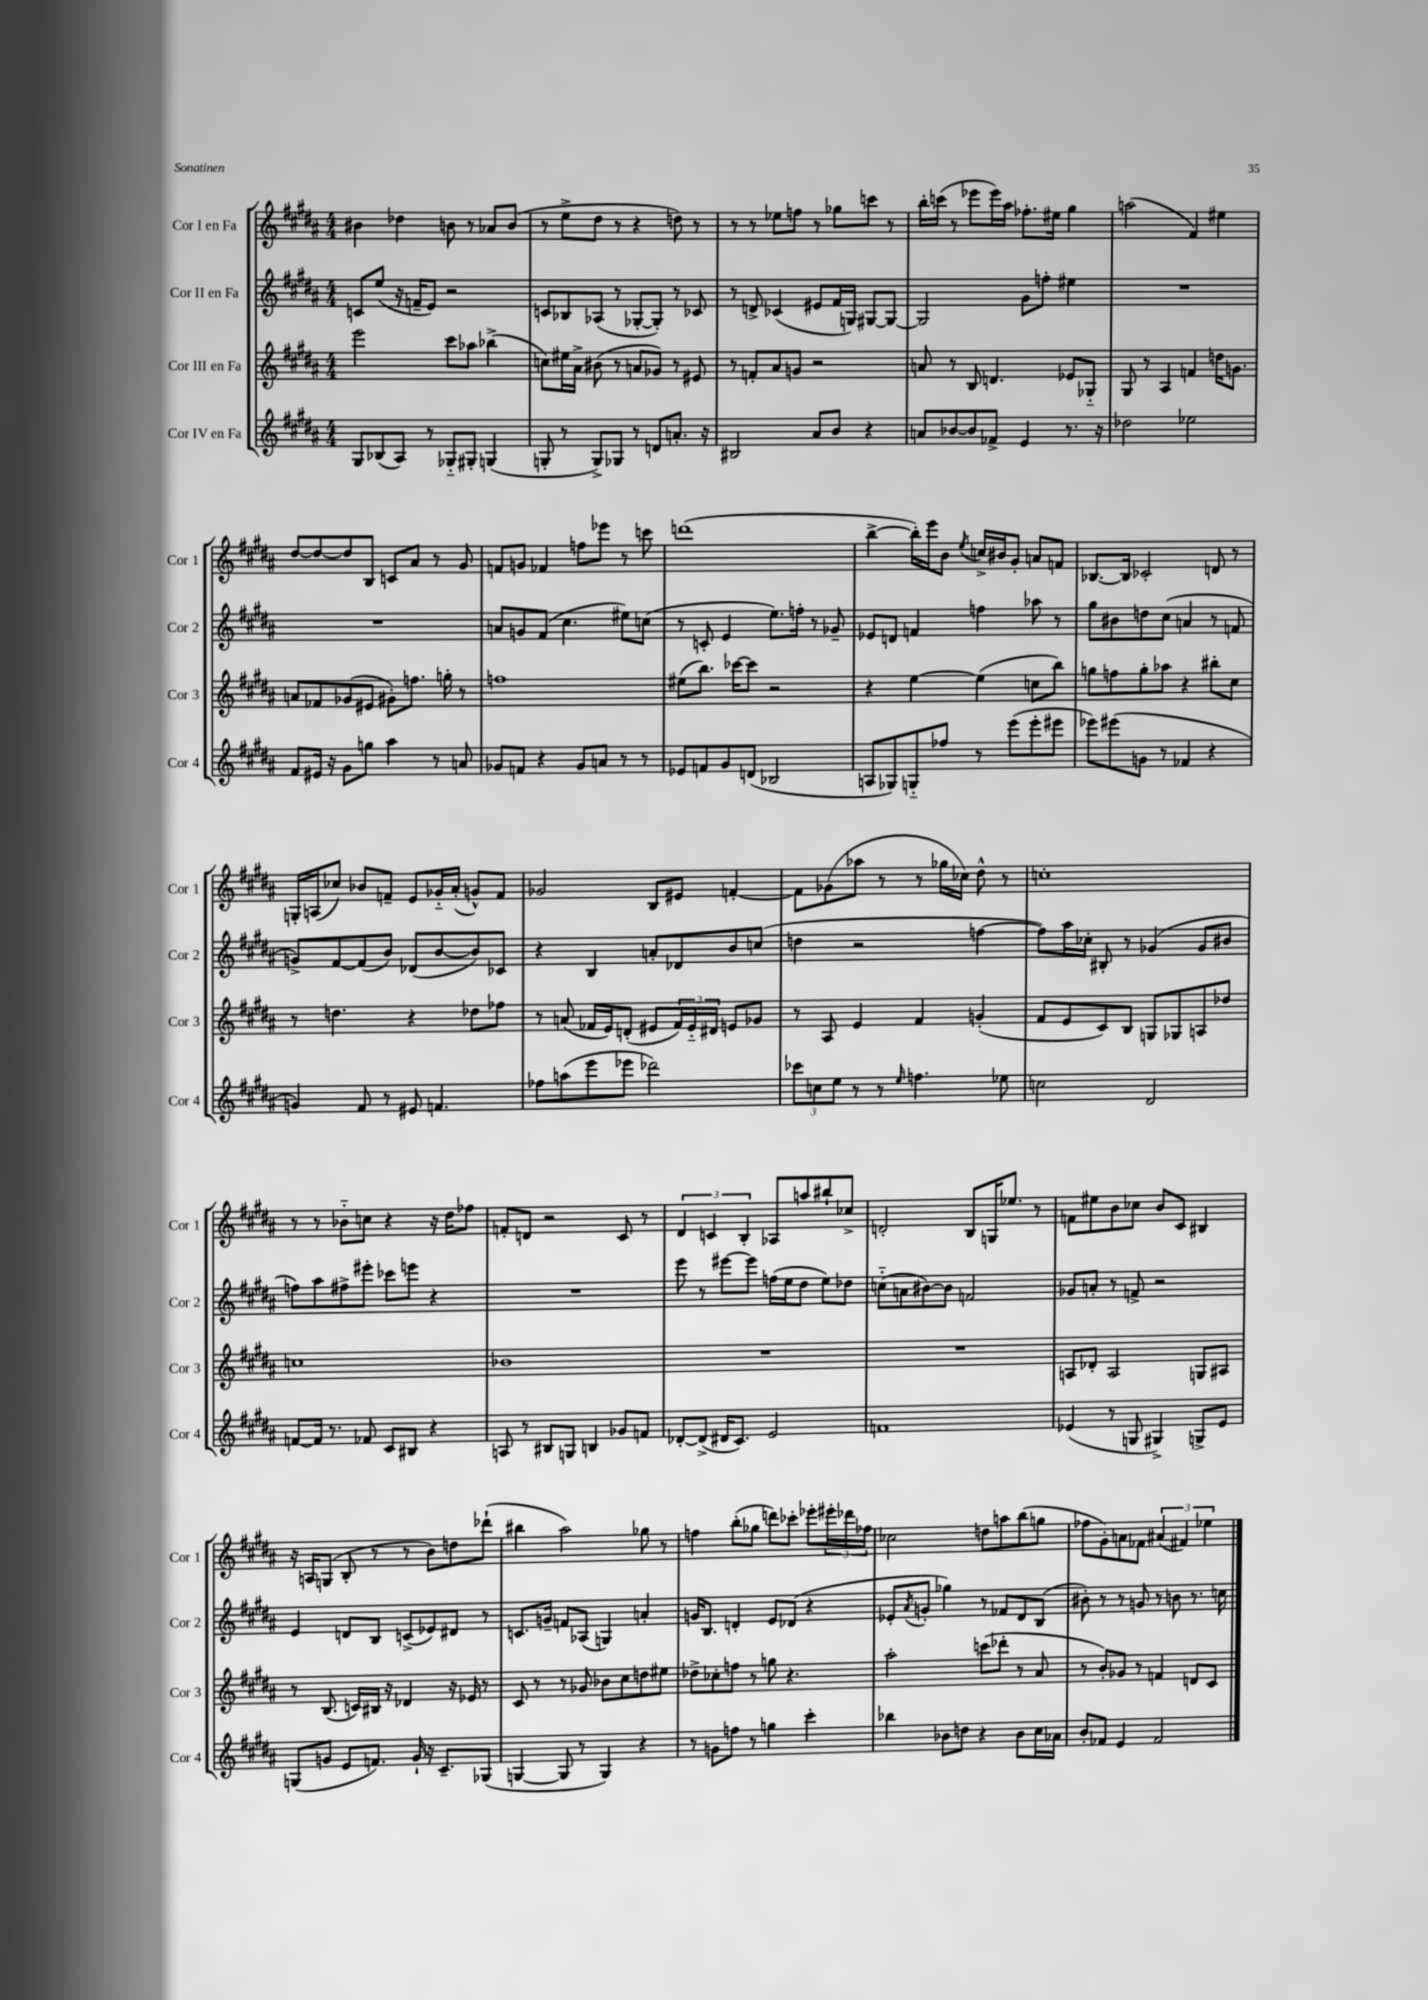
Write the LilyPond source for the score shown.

<<
\new StaffGroup <<
\new Staff = "s0" \with { instrumentName = "Cor I en Fa" shortInstrumentName = "Cor 1" } {
    \clef treble \key b \major \numericTimeSignature \time 4/4
    bis'4 des''4 b'8 r8 aes'8 b'8( |
    r8 e''8-> dis''8 r8 r4 d''8) r8 |
    r8 r8 ees''8 f''8 r8 ges''8 c'''8 r8 |
    b''16-. c'''16( r8 ees'''8 ees'''16) ais''16 fes''8.-. eis''16 gis''4 |
    a''2( fis'4) eis''4 |
    dis''8~ dis''8~ dis''8 b8 c'8 ais'8 r8 gis'8 |
    f'8 g'8 fes'4 f''8 ees'''8 r8 c'''8 |
    d'''1( |
    b''4~-> b''16-.) e'''16 b'8 \acciaccatura { e''8 } c''16-> bis'16 gis'8-. a'8 f'8 |
    bes8.~ bes16 ces'2-. d'8 r8 |
    g16-. a16( ces''8) bes'8 f'8-- e'8 ges'16-_ ais'16-.( g'8-^) f'8 |
    ges'2 b8 eis'8 f'4~-. |
    f'8 ges'8( aes''8 r8 r8 ges''16 ces''16) dis''8-^ r8 |
    c''1-. |
    r8 r8 bes'8-_ c''8 r4 r16 dis''16 fes''8 |
    f'8-. d'8 r2 cis'8 r8 |
    \tuplet 3/2 { dis'4 c'4 b4-. } aes8 a''8 bis''8-! ces''8-> |
    d'2-. b8 g16 ees''8. r8 |
    f'8 eis''8 b'8 ces''8 b'8 cis'8 bis4 |
    r16 a16 g8( b8-. r8 r8 b'8) d''8 des'''8-!( |
    bis''4 ais''2) ges''8 r8 |
    f''4 b''8-.( ges''8 d'''8) ces'''8-. ees'''8-. \tuplet 3/2 { eis'''16-. des'''16 fes''16 } |
    ces''2 d''8 a''8 b''8( g''8 |
    fes''8 gis'8-.) a'8 fes'8 \tuplet 3/2 { ais'4( fis'4) ees''4 } \bar "|." |
}
\new Staff = "s1" \with { instrumentName = "Cor II en Fa" shortInstrumentName = "Cor 2" } {
    \clef treble \key b \major \numericTimeSignature \time 4/4
    c'8 e''8( r16 f'16-- e'8) r2 |
    c'8 bes8 aes8( r8 ges8~-. ges8-.) r8 ces'8 |
    r8 d'8-> ces'4( eis'8 fis'16 g16) gis8~ gis8~ |
    gis2 gis'8 f''8-. eis''4 |
    R1 |
    R1 |
    a'8 g'8 fis'8( cis''4. eis''8) c''8( |
    r8 c'8-. e'4 e''8.) f''16-. r8 ges'8-- |
    ees'8 d'8 f'4 f''4 aes''8 r8 |
    gis''8 bis'8 d''8 cis''8( a'4 r8 f'8 |
    g'8->) fis'8~ fis'8( b'8) des'8( b'8~ b'8) ces'8 |
    r4 b4 a'8-. des'8 b'8 c''8( |
    d''4 r2 f''4~ |
    f''8) ais''16 ces''16-. bis8-. r8 ges'4( ges'8 bis'8 |
    f''8) ais''8 fis''8-> eis'''8-. ces'''8 e'''8 r4 |
    R1 |
    e'''8 r8 eis'''8~ eis'''8 f''16( e''16 dis''8 e''8) des''8 |
    c''8-_( a'8 bis'8~) bis'8 f'2 |
    ges'8 a'8-. r8 f'8-> r2 |
    e'4 d'8 b8 c'8->( ees'8) dis'8 r8 |
    c'8. g'16-- f'8 aes8( g4) a'4-. |
    g'16 b8. d'4-. e'8 des'8( r4 |
    ees'8-. \acciaccatura { ais'8 } g'8-. ges''4) r8 fes'8 dis'8 b8( |
    bis'8-.) r8 r8 g'8 r8 b'8 r8. c''16 \bar "|." |
}
\new Staff = "s2" \with { instrumentName = "Cor III en Fa" shortInstrumentName = "Cor 3" } {
    \clef treble \key b \major \numericTimeSignature \time 4/4
    e'''2 cis'''8 aes''8 bes''4->( |
    c''8) eis''16 ais'16-> bis'8( r8 a'8 ges'8) r8 eis'8 |
    r8 f'8-. ais'8 g'8 r2 |
    a'8 r8 b8 d'4. ees'8 ges8-_ |
    gis8 r8 ais4 f'4 d''16 g'8. |
    a'8 fes'8 ges'8( eis'8 gis'8-.) f''8. g''16-. r8 |
    f''1 |
    eis''8( b''8.) ces'''16~ ces'''8 r2 |
    r4 e''4~ e''4( c''8 b''8) |
    g''8 f''8 g''8-. aes''8 r4 bis''8-. cis''8 |
    r8 d''4. r4 des''8 fes''8 |
    r8 a'8( fes'16 e'16) d'8-.( eis'8 \tuplet 3/2 { fes'16) eis'16-_ dis'16 } e'8 ges'8 |
    r8 ais8 e'4 fis'4 g'4-.( |
    fis'8 e'8 cis'8) b8 g8 ges8 a8 des''8 |
    c''1 |
    bes'1 |
    R1 |
    R1 |
    a8 des'8-. a2 g8 ais8 |
    r8 b8.( c'16) bis16 r16 des'4 r16 ees'16 r8 |
    cis'8 r8 r8 ges'8 bes'8 cis''8 d''8 eis''8 |
    des''8-> ces''8-. f''8 r8 g''8 r4. |
    ais''2-. c'''8( des'''8-. r8 ais'8 |
    r8 b'8-.) ges'8 r8 f'4 d'8 cis'8 \bar "|." |
}
\new Staff = "s3" \with { instrumentName = "Cor IV en Fa" shortInstrumentName = "Cor 4" } {
    \clef treble \key b \major \numericTimeSignature \time 4/4
    gis8 bes8( ais8) r8 ges8-_ gis8-. g4( |
    g8-. r8 g8->) ges8 r8 d'8 a'8.-. r16 |
    bis2 ais'8 b'8 r4 |
    a'8 bes'8~ bes'8 fes'8-> e'4 r8. r16 |
    des''2 ees''2 |
    fis'8 eis'16 r16 gis'8 g''8 ais''4 r8 a'8 |
    ges'8 f'8 r4 ges'8 a'8 r8 r8 |
    ees'8 f'8 gis'8 d'8( bes2 |
    a8 ges8) g8-_ fes''8 r8 e'''8( e'''8-. eis'''8 |
    ees'''8) eis'''8( g'8 r8 fes'4 r4 |
    g'4) fis'8 r8 eis'8 f'4. |
    fes''8 a''8( e'''8 ees'''8 des'''2) |
    \tuplet 3/2 { ces'''8 c''8 e''8 } r8 r8 \grace { e''16 } f''4. ees''8 |
    c''2 dis'2 |
    f'8~ f'16 r8. fes'8 cis'8 bis8 r4 |
    a8 r8 bis8 g8 b4 ges'8 f'8 |
    des'8~-. des'8->( dis'16 cis'8.) e'2 |
    f'1 |
    ees'4( r8 g8 gis4->) g8-> ees'8 |
    g8( g'8 e'8 f'8.) g'16-! r16 cis'8.-- ges8( |
    g4~ g8 r8 g4) r4 |
    r8 g'8 f''8 r8 g''4 cis'''4-. |
    bes''4 bes'8 d''8 r4 bes'8 cis''16 aes'16 |
    b'8-. fes'8 e'4 fes'2 \bar "|." |
}
>>
>>
\layout { \context { \Score \remove "Bar_number_engraver" } }
